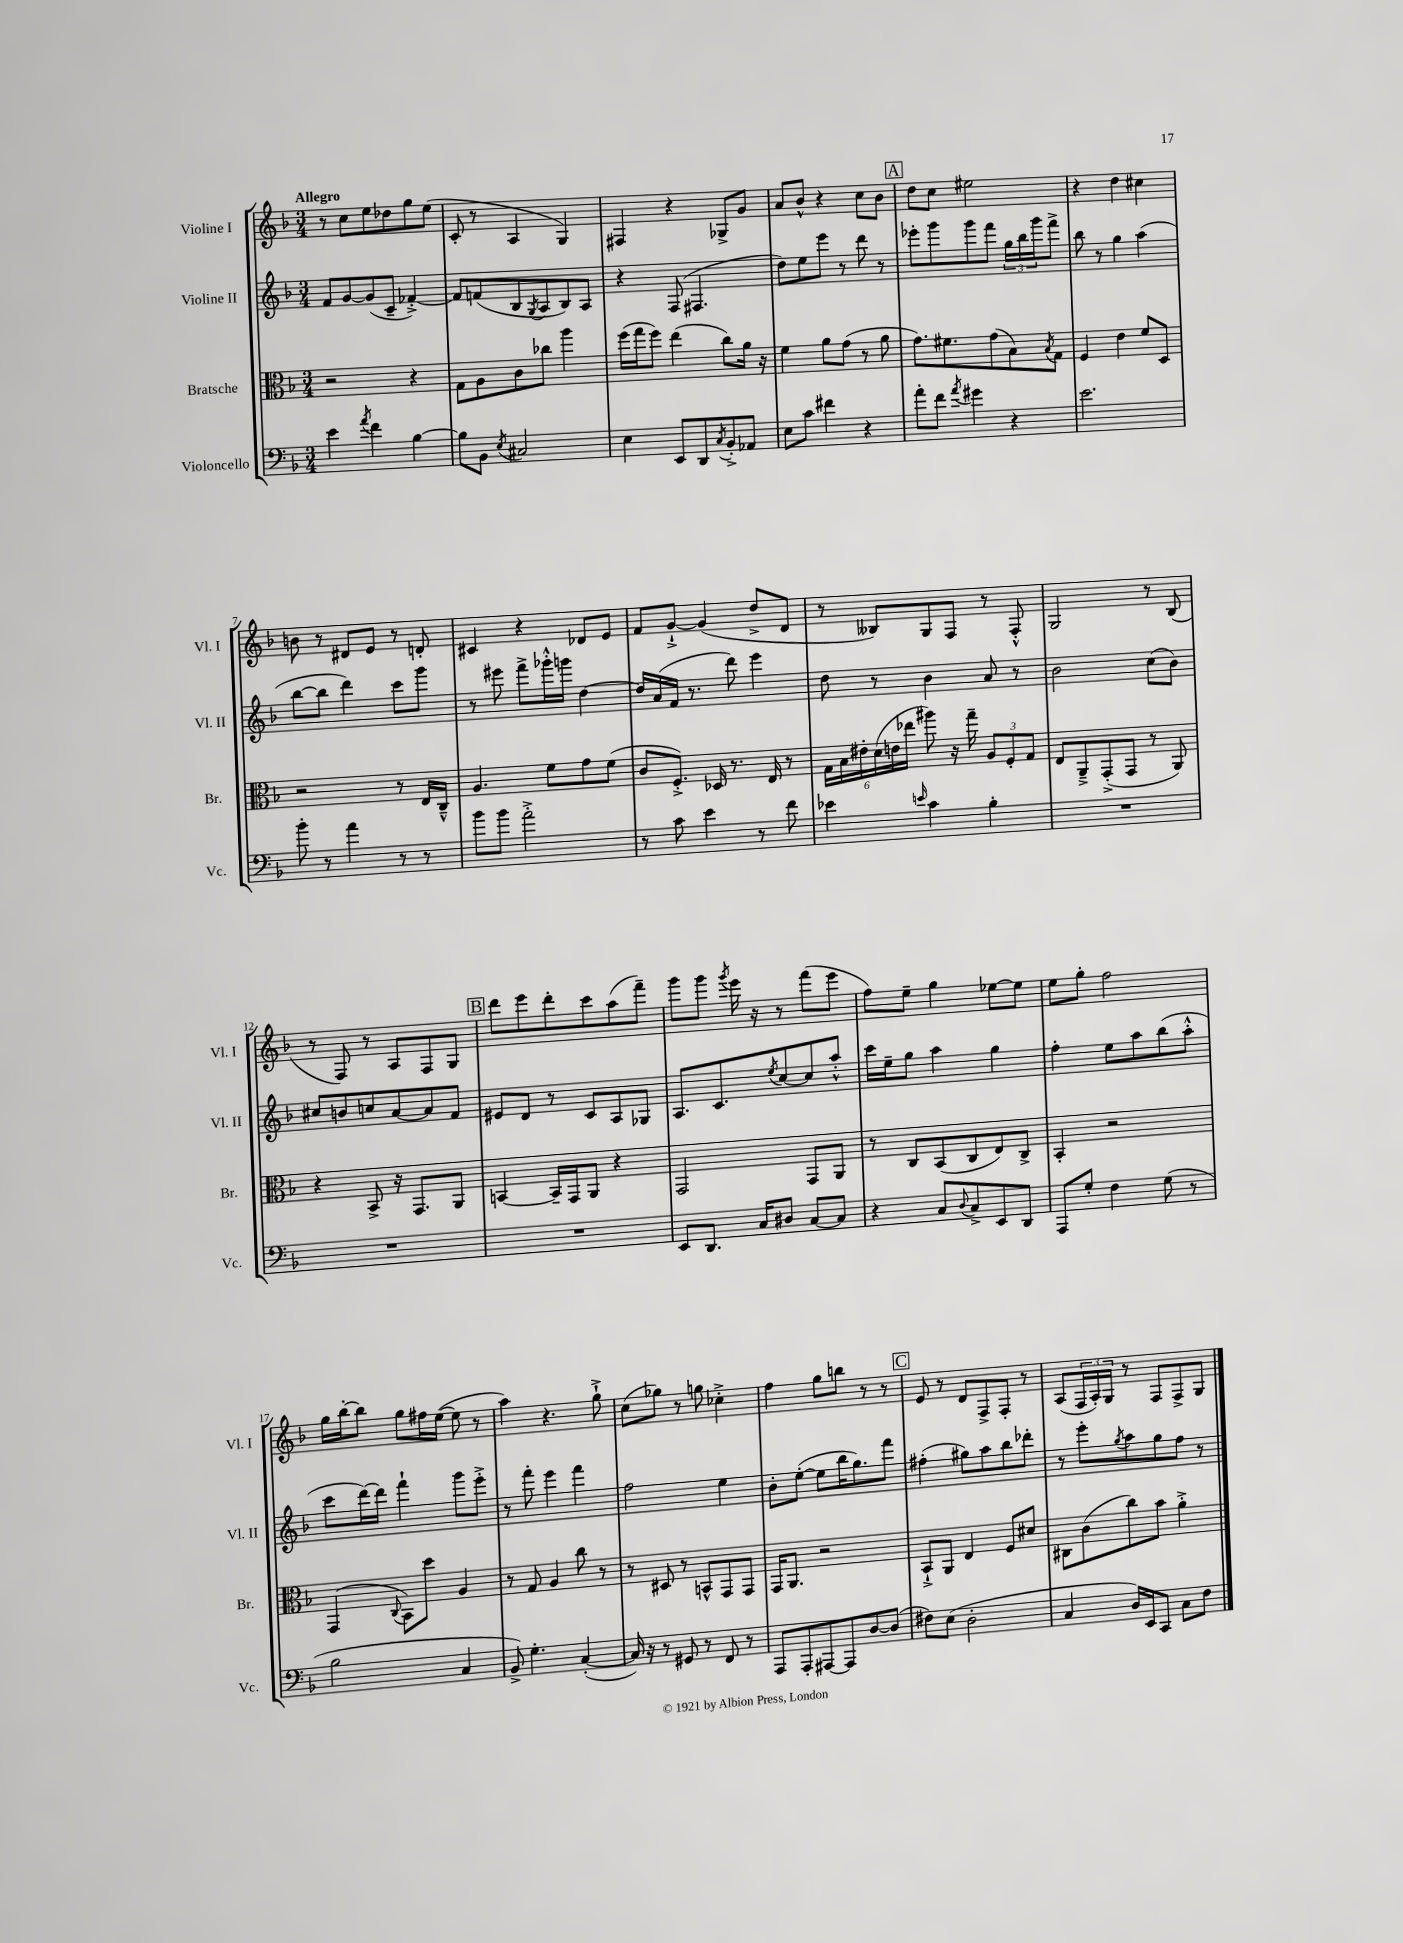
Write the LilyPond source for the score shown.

<<
\new StaffGroup <<
\new Staff = "s0" \with { instrumentName = "Violine I" shortInstrumentName = "Vl. I" } {
    \clef treble \key f \major \numericTimeSignature \time 3/4 \tempo "Allegro"
    r8 c''8 e''8 des''8 g''8 e''8( |
    c'8-. r8 a4 g4) |
    fis4 r4 ges8-> g'8 |
    a'8 bes'8-^ r4 c''8 bes'8 |
    \mark \markup { \box "A" } d''8 c''8 eis''2 |
    r4 d''4 cis''4 |
    b'8 r8 dis'8 e'8 r8 d'8-. |
    cis'4 r4 des'8 e'8 |
    f'8 g'8~-!-> g'4( d''8-> d'8 |
    r8 beses8) g8 f8 r8 f8-.-^ |
    g2 r8 bes8( |
    r8 f8) r8 a8 f8 g8 |
    \mark \markup { \box "B" } d'''8 e'''8 d'''8-. c'''8 a''8( f'''8--) |
    g'''8 g'''8 \acciaccatura { g'''8 } e'''16 r16 r8 f'''8( e'''8 |
    f''8) e''8-- g''4 ees''8~ ees''8 |
    e''8 g''8-. f''2 |
    g''16 bes''16~-. bes''8 g''8 fis''16 e''16~( e''8 r8 |
    a''4) r4. g''8-!-> |
    c''8( ges''8) r8 g''8 ces''4-.-> |
    f''4 g''8 b''8 r8 r8 |
    \mark \markup { \box "C" } e'8 r8 d'8 f8-> f8-. r8 |
    a8( \tuplet 3/2 { f16 a16-.) g16 } r8 f8 f8-> g8 \bar "|." |
}
\new Staff = "s1" \with { instrumentName = "Violine II" shortInstrumentName = "Vl. II" } {
    \clef treble \key f \major \numericTimeSignature \time 3/4
    f'8 g'8~ g'8( c'8-- fes'4~-.->) |
    fes'8 f'8( bes8 \acciaccatura { g8 } a8 bes8) a8 |
    r4 f8( fis4. |
    d''8) e''8 e'''8 r8 d'''8 r8 |
    \mark \markup { \box "A" } ees'''8-. g'''8 g'''8 f'''8 \tuplet 3/2 { g''16 bes''16 g'''16 } f'''8-> |
    bes''8 r8 g''4 a''4( |
    bes''8~ bes''8 d'''4) c'''8 g'''8 |
    r8 eis'''8 f'''8-> ges'''16-.-^ g'''16 d''4~ |
    d''16 a'16( f'16 r8. d'''8) e'''4 |
    d''8 r8 bes'4 a'8 r8 |
    bes'2 c''8( bes'8) |
    cis''8 b'8 c''8 a'8~ a'8 f'8 |
    \mark \markup { \box "B" } eis'8 d'8 r8 c'8 a8 ges8 |
    a8. c'8. \acciaccatura { e''8 } c''8~ c''8 a''8-.-^ |
    c'''16 e''16-- g''8 a''4 g''4 |
    f''4-. e''8 a''8 bes''8( a''8-.-^ |
    c'''8 d'''16~) d'''16 f'''4-! g'''8 e'''8-.-> |
    r8 f'''8-. e'''4 f'''4 |
    f''2 e''4 |
    bes'8-. e''8~-.( e''8 bes''16 g''8.) f'''8 |
    \mark \markup { \box "C" } fis''4-.( gis''8) a''8 bes''8 des'''8-. |
    r8 e'''8-. \acciaccatura { g''8 } a''8 g''8 f''8 r8 \bar "|." |
}
\new Staff = "s2" \with { instrumentName = "Bratsche" shortInstrumentName = "Br." } {
    \clef alto \key f \major \numericTimeSignature \time 3/4
    r2 r4 |
    g8 a8 c'8 ces''8 a''4 |
    f''16( g''16 f''8) e''4( c''8) a'16 r16 |
    f'4 a'8 g'8( r8 a'8 |
    \mark \markup { \box "A" } g'8.) fis'8. g'8( bes8) \acciaccatura { bes8 } g8 |
    f4 e'4 f'8 d8 |
    r2 r8 e16 c16---^ |
    a4. f'8 g'8 f'8( |
    c'8 f8.-.->) des16 r8. e16 r8 |
    \tuplet 6/4 { g16 bes16 eis'16-. d'16( e'16 ees''16 } ais''8) r16 g''16-- \tuplet 3/2 { a8 f8-. g8 } |
    e8 a,8---> g,8-.->( g,8 r8 a,8) |
    r4 bes,8-> r16 g,8. a,8 |
    \mark \markup { \box "B" } b,4~ b,16-- g,16 a,8 r4 |
    g,2 g,8 a,8 |
    r8 c8 bes,8( c8 e8) c8-> |
    bes,4-. r2 |
    g,4( \appoggiatura { c8 } bes,8) d''8 a4 |
    r8 g8 a4 c''8 r8 |
    r8 dis8 r8 b,8-^ g,8 g,8 |
    g,16 a,8. r2 |
    \mark \markup { \box "C" } bes,8-!-> a,8 e4 f8 dis'8 |
    cis8 c'8( c''8) bes'8 a'4-.-> \bar "|." |
}
\new Staff = "s3" \with { instrumentName = "Violoncello" shortInstrumentName = "Vc." } {
    \clef bass \key f \major \numericTimeSignature \time 3/4
    e'4 \acciaccatura { a'8 } f'4 bes4~ |
    bes8 bes,8 \acciaccatura { e8 } cis2 |
    e4 e,8 d,8 \acciaccatura { c8 } bes,8-.-> aes,8 |
    e8 c'8 fis'4 r4 |
    \mark \markup { \box "A" } a'8-. f'8 \acciaccatura { a'8 } gis'4 r4 |
    e'2. |
    bes'8-. r8 a'4 r8 r8 |
    bes'8 bes'8 a'2-.-> |
    r8 c'8 e'4 r8 f'8 |
    ees'4 \grace { e'16 } c'4 bes4-. |
    R2. |
    R2. |
    \mark \markup { \box "B" } R2. |
    e,8 d,8. c16 dis8 c8~ c8 |
    r4 c8 \appoggiatura { d8 } c8-> e,8 d,8 |
    a,,8 g8-. f4 g8( r8 |
    bes2 c4 |
    bes,8->) g4.-. c4~-.( |
    c16) r16 r8 gis,8 r8 f,8 r8 |
    a,,8 a,,8-. ais,,8~ ais,,8 d8~ d8( |
    \mark \markup { \box "C" } fis8) e8( d2-. |
    c4 d16) e,16 c,8 c8 f8 \bar "|." |
}
>>
>>
